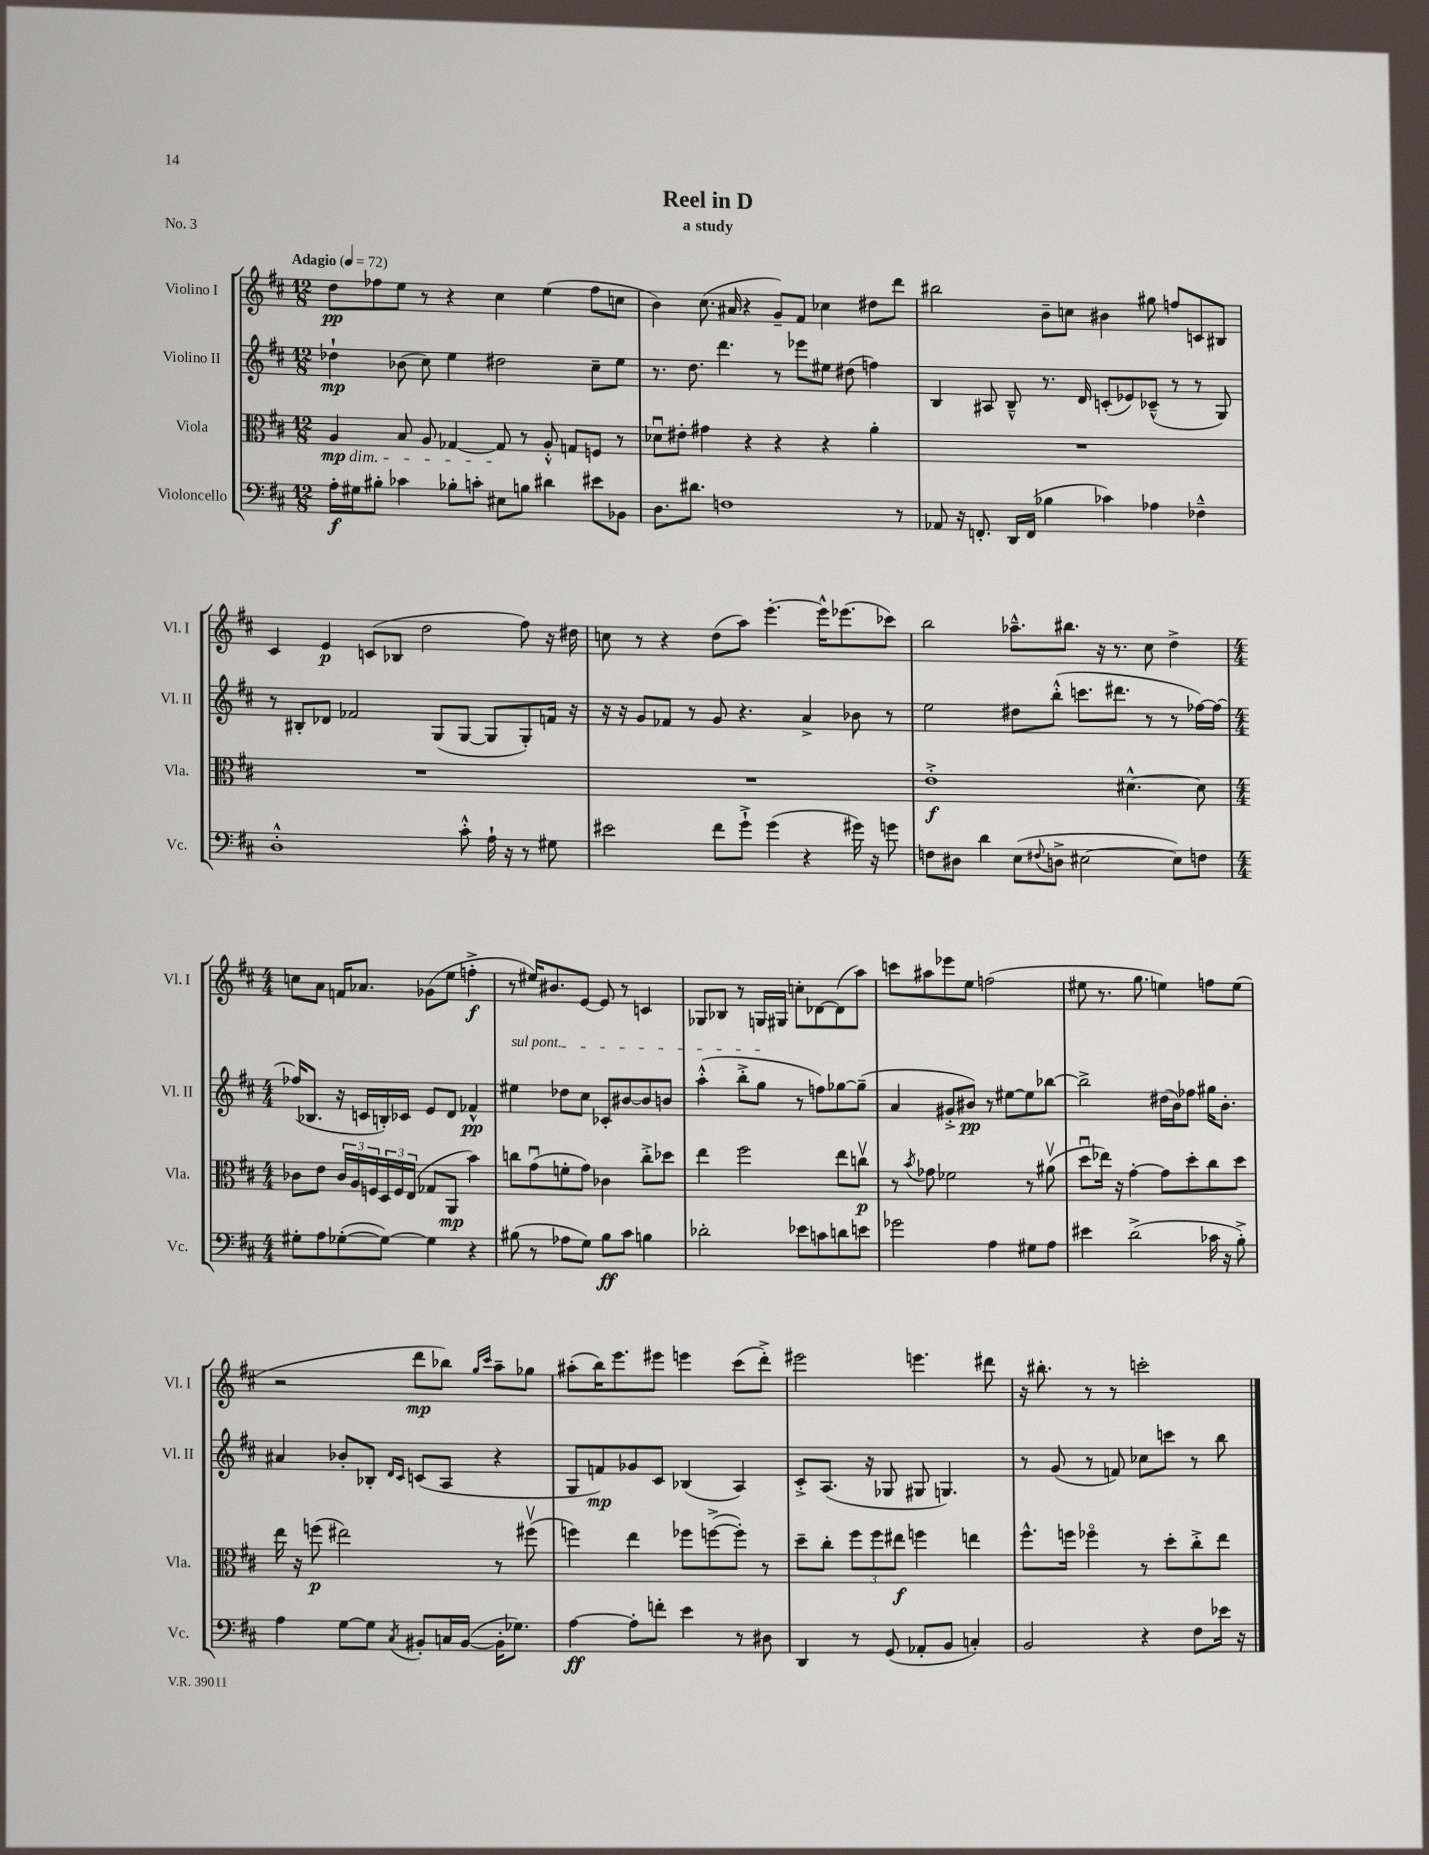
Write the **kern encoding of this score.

**kern	**kern	**kern	**kern
*staff4	*staff3	*staff2	*staff1
*clefF4	*clefC3	*clefG2	*clefG2
*k[f#c#]	*k[f#c#]	*k[f#c#]	*k[f#c#]
*M12/8	*M12/8	*M12/8	*M12/8
*MM72	*MM72	*MM72	*MM72
16A'	4A	4dd-`	8dd
16G#	.	.	.
8B#'	.	.	8ff-
4c-	8B	(8b-	8ee
.	8A	8cc#)	8r
8B-'	[4G-	4ee	4r
8c'	.	.	.
8E#	8G-]	2dd#	4cc#
8B	8r	.	.
4d#	8A'^^	.	(4ee
.	8G	.	.
8e#	8F	8cc#~	8ff-
8BB-	8r	8ee	8cc
=	=	=	=
8.D	8d-u	8.r	4b)
.	8e#'	.	.
8.d#	.	8.dd	.
.	4g#	.	(8.cc#
1F	.	4.ddd	.
.	.	.	16a#
.	4r	.	4r
.	4r	8r	8g~)
.	.	8eee-	8f#
.	4r	8ee#	4cc-
.	.	(8dd#	.
.	4a'	4ff)	8dd#
8r	.	.	8ddd
=	=	=	=
8AA-	1.r	4B	2bb#
16r	.	.	.
8.FF'	.	.	.
.	.	8A#	.
16DD	.	8B~^^	.
(16FF	.	.	.
4B-	.	8.r	8b~
.	.	.	8cc
.	.	16d	.
4c-)	.	(8c'	4b#
.	.	8e-)	.
4A-	.	(8c-~^^	8gg#
.	.	8r	8ff
4F-~^^	.	8r	8c
.	.	8G)	8B#
=	=	=	=
1D'^^	1.r	8r	4c#
.	.	8B#'	.
.	.	8d-	4e
.	.	2f-	.
.	.	.	(8c
.	.	.	8B-
.	.	.	2dd
.	.	(8G	.
8c#'^^	.	[8G	.
16A`	.	8G]	.
16r	.	.	.
8r	.	8G')	8ff#)
8G#	.	16f	16r
.	.	16r	16dd#
=	=	=	=
2e#	1.r	16r	8cc
.	.	16r	.
.	.	8g	8r
.	.	8f-	4r
.	.	8r	.
8f#	.	8g	(8dd
8g`^	.	4.r	8aa)
(4g	.	.	[4.eee'
4r	.	4a^	.
.	.	.	16eee^^]
.	.	.	(8.eee-
16g#)	.	8b-	.
16r	.	.	.
8g	.	8r	8ccc-)
=	=	=	=
8F	1e'^	2ee	2bb
8D#	.	.	.
4d	.	.	.
(8E	.	8dd#	8.aa-~^^
8qqF#	.	.	.
8D^	.	(8bb'^^	.
.	.	.	8.bb#
[2E#	.	8.ccc	.
.	.	.	16r
.	.	8.ddd#	8.r
.	[4.d#^^	.	.
.	.	8r	8cc#
8E#])	.	8r	4dd^
8F	8d#]	[16ff-)	.
.	.	16ff-_	.
=	=	=	=
*M4/4	*M4/4	*M4/4	*M4/4
8G#'	8c-	(16ff-]	8cc
.	.	8.B-	.
8A	8e	.	8a
([8G-'	24c-	16r	16f
.	24A	.	.
.	.	16c	8.a-
.	24F	.	.
8G-_)	24D	16B')	.
.	24F	.	.
.	.	16c-	.
.	(24E	.	.
4G-]	8G-	8e	(8g-
.	8AA	8d	8ee
4r	4b)	4f-^^	4ff'^
=	=	=	=
(8B#	8cc	4ee#	8r
8r	(8gu	.	16ee#)
.	.	.	8.b#
8A-	8f'	8dd-	.
8G)	8g)	8cc#	[8e
8B#	4c-	8c-'	8e]
8c#	.	[8b#	8r
4B	8cc'^	8b#]	4c
.	8dd-	8b	.
=	=	=	=
2d-'	4ee	(4aa'^^	8G-
.	.	.	8B-
.	2ff#	8bb'^	8r
.	.	8gg	16G
.	.	.	16G#
8e-	.	8r	8cc'
8c	.	8ff)	[8d-
8d	8ee	[8gg-	(8d-]
8e	8ccv	(8gg-~]	8aa)
=	=	=	=
2g-	8r	4a	8ccc
.	8qb	.	.
.	8g-	.	8aa#
.	2f-	8g#'^	8eee-
.	.	8b#)	8ee
4A	.	8r	(2ff
.	.	[8ee#	.
8G#	8r	8ee#]	.
8A	(8a#v	[8bb-	.
=	=	=	=
4e#	8ddu	2bb-^]	8ee#
.	16ee-)	.	8.r
.	16r	.	.
(2d^	[4g'	.	.
.	.	.	8.gg
.	8g]	(16dd#	4ee)
.	.	16b)	.
.	8dd'	8ff-	.
16c-	8cc#	16gg#	8ff
16r	.	8.b'	.
8B'^)	8dd	.	(8ee
=	=	=	=
4A	16ee	4a#	2r
.	16r	.	.
.	(8ff	.	.
[8G	2ee#)	8b-'	.
8G]	.	8B-'	.
.	.	16qqd	.
8qC#	.	16qqc#	.
8BB#'	.	(8c	8ddd
16C	.	8A	8bb-)
([16BB#	.	.	.
.	.	.	16qqgg
.	.	.	16qqccc#
16BB#']	8r	4r	8aa~
8.G-)	.	.	.
.	(8ff#v	.	8gg-
=	=	=	=
[4A	4ff)	8G	(8aa#'
.	.	8f)	16bb)
.	.	.	8.eee
8A']	4ee	8g-	.
8f'	.	8c#	8eee#
4e	8ff-	(4B-	4eee
.	([8ff^	.	.
8r	8ff'])	4A)	(8ccc#
8D#	8r	.	8ddd'^)
=	=	=	=
4DD	8dd~	8c#'^	2eee#
.	8cc#'	(8.A	.
8r	12ff#	.	.
.	.	16r	.
.	12ff#	.	.
(8GG	.	8G-	.
.	12ee#	.	.
8AA-'	4ff	8G#	4.eee
8BB	.	4.G)	.
4C')	4ee	.	.
.	.	.	8ddd#
=	=	=	=
2BB	8.ff#^^	8r	16r
.	.	.	8.bb#'
.	.	(8g	.
.	16ff	.	.
.	4ff-o	8r	8r
.	.	8f)	8r
4r	8r	8cc-	2ccc'
.	8dd'	8ccc	.
8F#	8cc#'^	8r	.
16e-	8ee	8bb	.
16r	.	.	.
==	==	==	==
*-	*-	*-	*-
